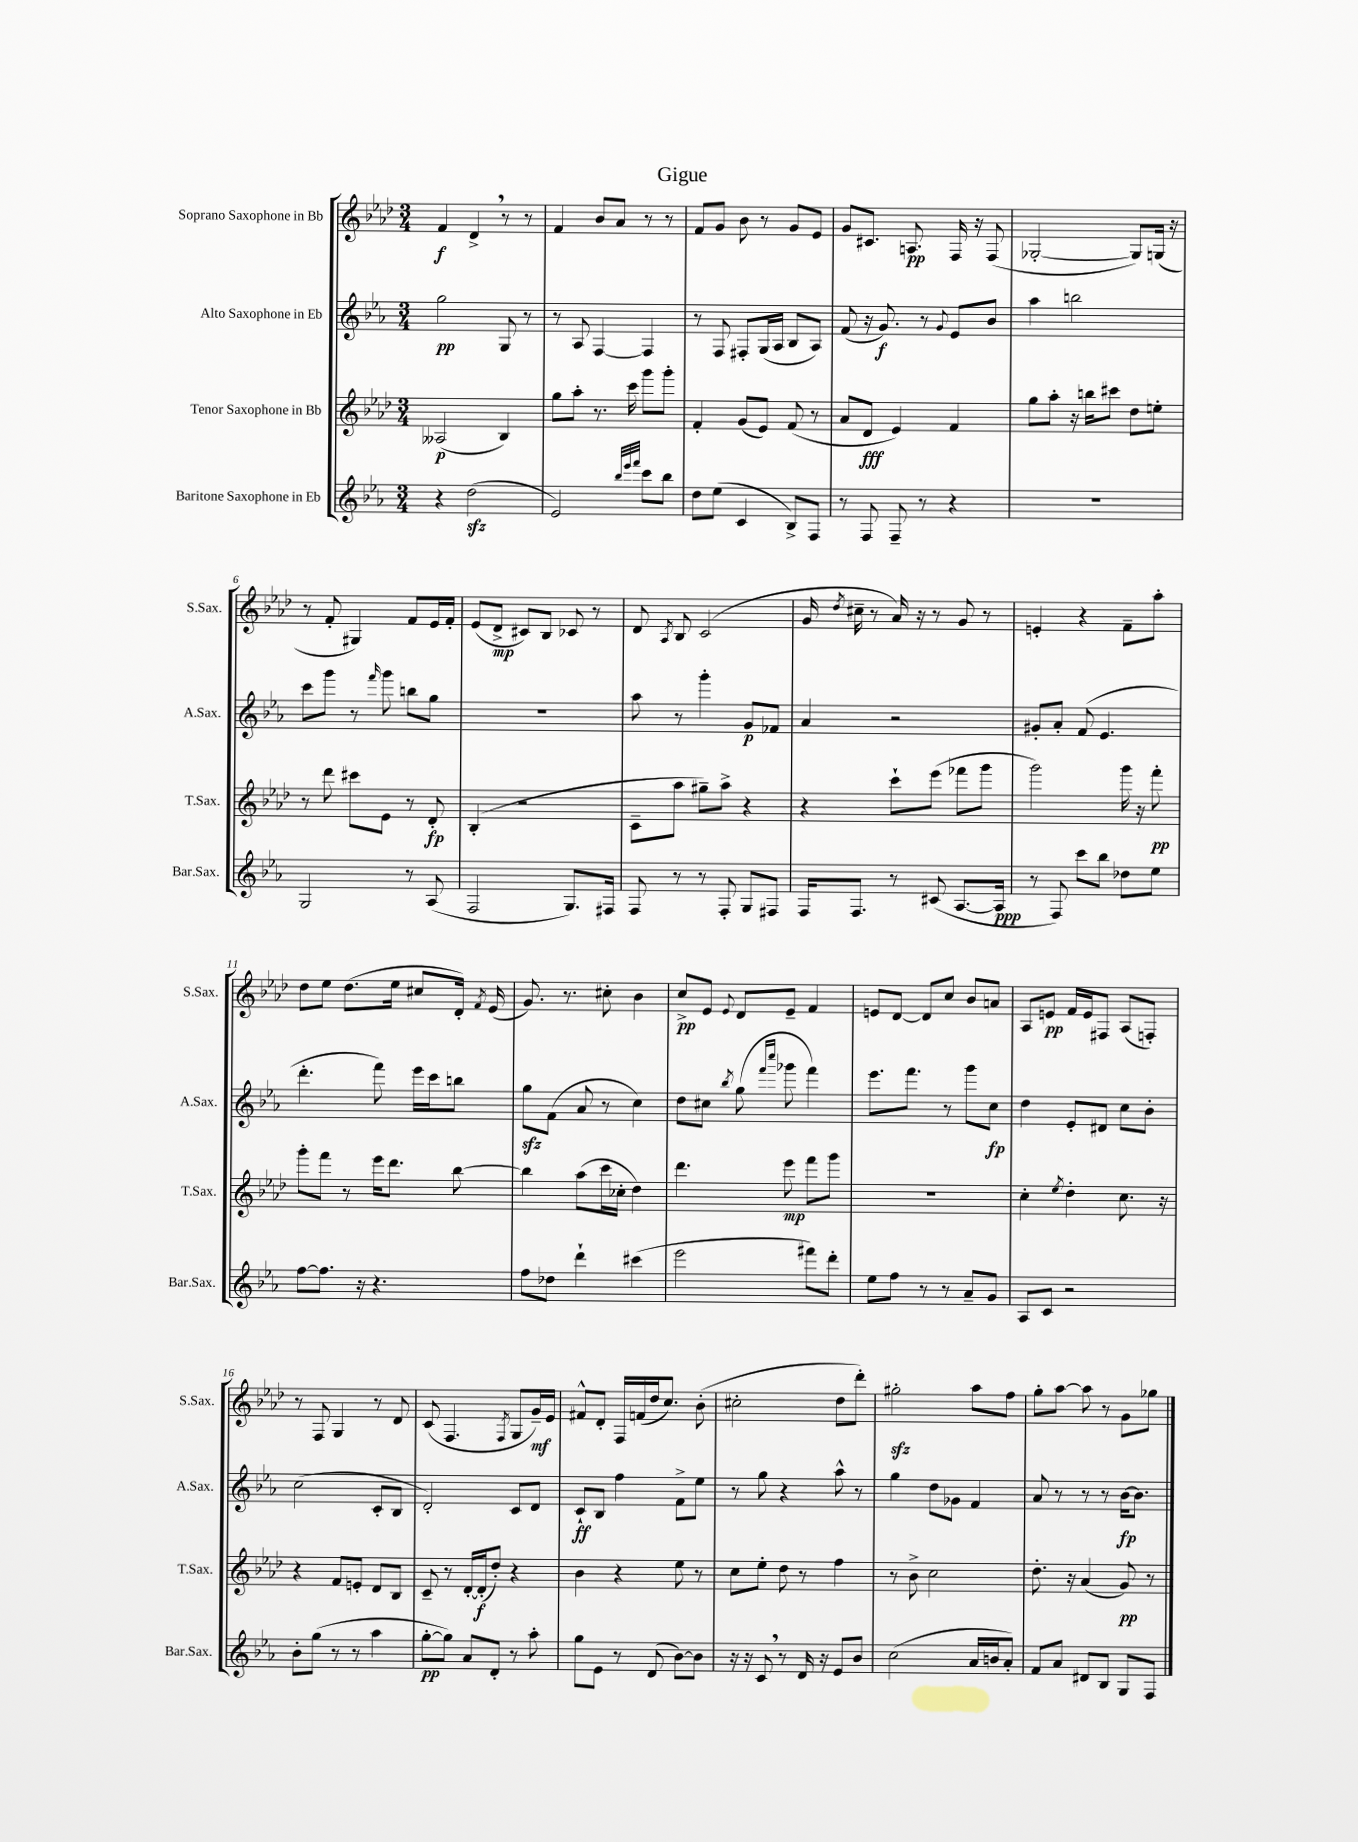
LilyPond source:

\header { title = "Gigue" }
<<
\new StaffGroup <<
\new Staff = "s0" \with { instrumentName = "Soprano Saxophone in Bb" shortInstrumentName = "S.Sax." } {
    \clef treble \key aes \major \numericTimeSignature \time 3/4
    \autoBeamOff f'4\f des'4-> \breathe r8 r8 |
    f'4 bes'8[ aes'8] r8 r8 |
    f'8[ g'8] bes'8 r8 g'8[ ees'8] |
    g'8[ cis'8.] a8.\pp f16 r16 f8( |
    ges2~-. ges8[) g16]( r16 |
    r8 f'8-. gis4) f'8[ ees'16 f'16]-. |
    ees'8[( des'8]->\mp cis'8[) bes8] ces'8 r8 |
    des'8 \acciaccatura { aes8 } bes8 c'2( |
    g'16 \acciaccatura { des''8 } cis''16-- r8 aes'16) r16 r8 g'8 r8 |
    e'4-. r4 f'8[-- aes''8]-. |
    des''8[ ees''8] des''8.[( ees''16] cis''8[ des'16]-.) \acciaccatura { f'8 } ees'16( |
    g'8.) r8. cis''8-. bes'4 |
    c''8[->\pp ees'8] \appoggiatura { ees'8 } des'8[ ees'8]-- f'4 |
    e'8[ des'8]~ des'8[ c''8] bes'8[ a'8] |
    aes8[ e'8]\pp f'16[ e'16 fis8] aes8[( f8]-.) |
    r8 f8 g4 r8 des'8 |
    c'8( f4. \acciaccatura { f8 } g8[ g'16--\mf) ees'16] |
    fis'8[-^ des'8]-. f16[ f'16( des''16 c''8.]) bes'8-.( |
    cis''2-. des''8[ des'''8]-.) |
    gis''2-.\sfz aes''8[ f''8] |
    g''8[-. aes''8]~ aes''8 r8 g'8[ ges''8] \bar "|." |
}
\new Staff = "s1" \with { instrumentName = "Alto Saxophone in Eb" shortInstrumentName = "A.Sax." } {
    \clef treble \key ees \major \numericTimeSignature \time 3/4
    \autoBeamOff g''2\pp g8 r8 |
    r8 aes8 f4~ f4 |
    r8 f8 fis8[-. g16( aes16] bes8[ aes8]) |
    f'8( r16 g'8.\f) r8 \appoggiatura { g'8 } ees'8[ bes'8] |
    aes''4 b''2 |
    c'''8[ g'''8] r8 \grace { f'''16 } g'''8 b''8[ g''8] |
    R2. |
    aes''8 r8 g'''4-. g'8[\p fes'8] |
    aes'4 r2 |
    gis'8[-. aes'8]-. f'8( ees'4. |
    d'''4.-. f'''8) ees'''16[ c'''16 b''8] |
    g''8[\sfz f'8]( aes'8 r8 c''4) |
    d''8[ cis''8] \acciaccatura { bes''8 } g''8( \grace { f'''16[ c''''16] } ges'''8 f'''4) |
    ees'''8.[ f'''8.] r8 g'''8[ c''8]\fp |
    d''4 ees'8[-. dis'8] c''8[ bes'8]-. |
    c''2( c'8[-. bes8] |
    d'2-.) c'8[ d'8] |
    c'8[-!\ff bes8] f''4 f'8[-> ees''8] |
    r8 g''8 r4 aes''8-^ r8 |
    g''4 d''8[ ges'8] f'4 |
    aes'8 r8 r8 r8 bes'16[~\fp bes'8.] \bar "|." |
}
\new Staff = "s2" \with { instrumentName = "Tenor Saxophone in Bb" shortInstrumentName = "T.Sax." } {
    \clef treble \key aes \major \numericTimeSignature \time 3/4
    \autoBeamOff aeses2\p( bes4) |
    g''8[ aes''8]-. r8. c'''16 g'''8[ g'''8]-. |
    f'4-. g'8[( ees'8]) f'8( r8 |
    aes'8[ des'8]\fff ees'4) f'4 |
    g''8[ aes''8]-. r16 b''16[ cis'''8] des''8[ e''8]-. |
    r8 des'''8 cis'''8[ ees'8] r8 des'8-.\fp |
    bes4-.( r2 |
    c'8[-- aes''8] gis''8[--) aes''8]-> r4 |
    r4 c'''8[-! ees'''8]( fes'''8[ g'''8] |
    g'''2) g'''16 r16 f'''8-.\pp |
    g'''8[-. f'''8] r8 ees'''16[ des'''8.] bes''8~ |
    bes''4 aes''8[( c'''16 ces''16]-. des''4) |
    des'''4. ees'''8\mp f'''8[ g'''8] |
    R2. |
    c''4-. \acciaccatura { ees''8 } des''4-. c''8. r16 |
    r4 f'8[ e'8]-. des'8[ bes8] |
    c'8-- r8 des'16[~-. des'16-.\f( des''8]-.) r4 |
    bes'4 r4 ees''8 r8 |
    c''8[ ees''8]-. des''8 r8 f''4 |
    r8 bes'8-> c''2 |
    des''8.-. r16 aes'4( g'8\pp) r8 \bar "|." |
}
\new Staff = "s3" \with { instrumentName = "Baritone Saxophone in Eb" shortInstrumentName = "Bar.Sax." } {
    \clef treble \key ees \major \numericTimeSignature \time 3/4
    \autoBeamOff r4 d''2\sfz( |
    ees'2) \grace { bes''32[ ees'''32 f'''32] } c'''8[ bes''8] |
    d''8[ ees''8]( c'4 bes8[->) f8] |
    r8 f8 f8-- r8 r4 |
    R2. |
    g2 r8 aes8( |
    f2 g8.[) fis16] |
    f8 r8 r8 f8-. g8[ fis8] |
    f16[ f8.] r8 cis'8( aes8.[~ aes16]\ppp |
    r8 f8) c'''8[ bes''8] des''8[ ees''8] |
    f''8[~ f''8.] r16 r4. |
    f''8[ des''8] d'''4-! cis'''4( |
    ees'''2 fis'''8[) d'''8]-. |
    ees''8[ f''8] r8 r8 aes'8[-- g'8] |
    aes8[ c'8] r2 |
    bes'8[-. g''8]( r8 r8 aes''4 |
    g''8[~-.\pp g''8]) aes'8[ d'8]-. r8 aes''8-. |
    g''8[ ees'8] r8 d'8( bes'8[~) bes'8] |
    r16 r16 c'8 \breathe r8 d'16 r16 ees'8[ bes'8] |
    c''2( aes'16[ b'16 aes'8]-.) |
    f'8[ aes'8] dis'8[ bes8] g8[ f8] \bar "|." |
}
>>
>>
